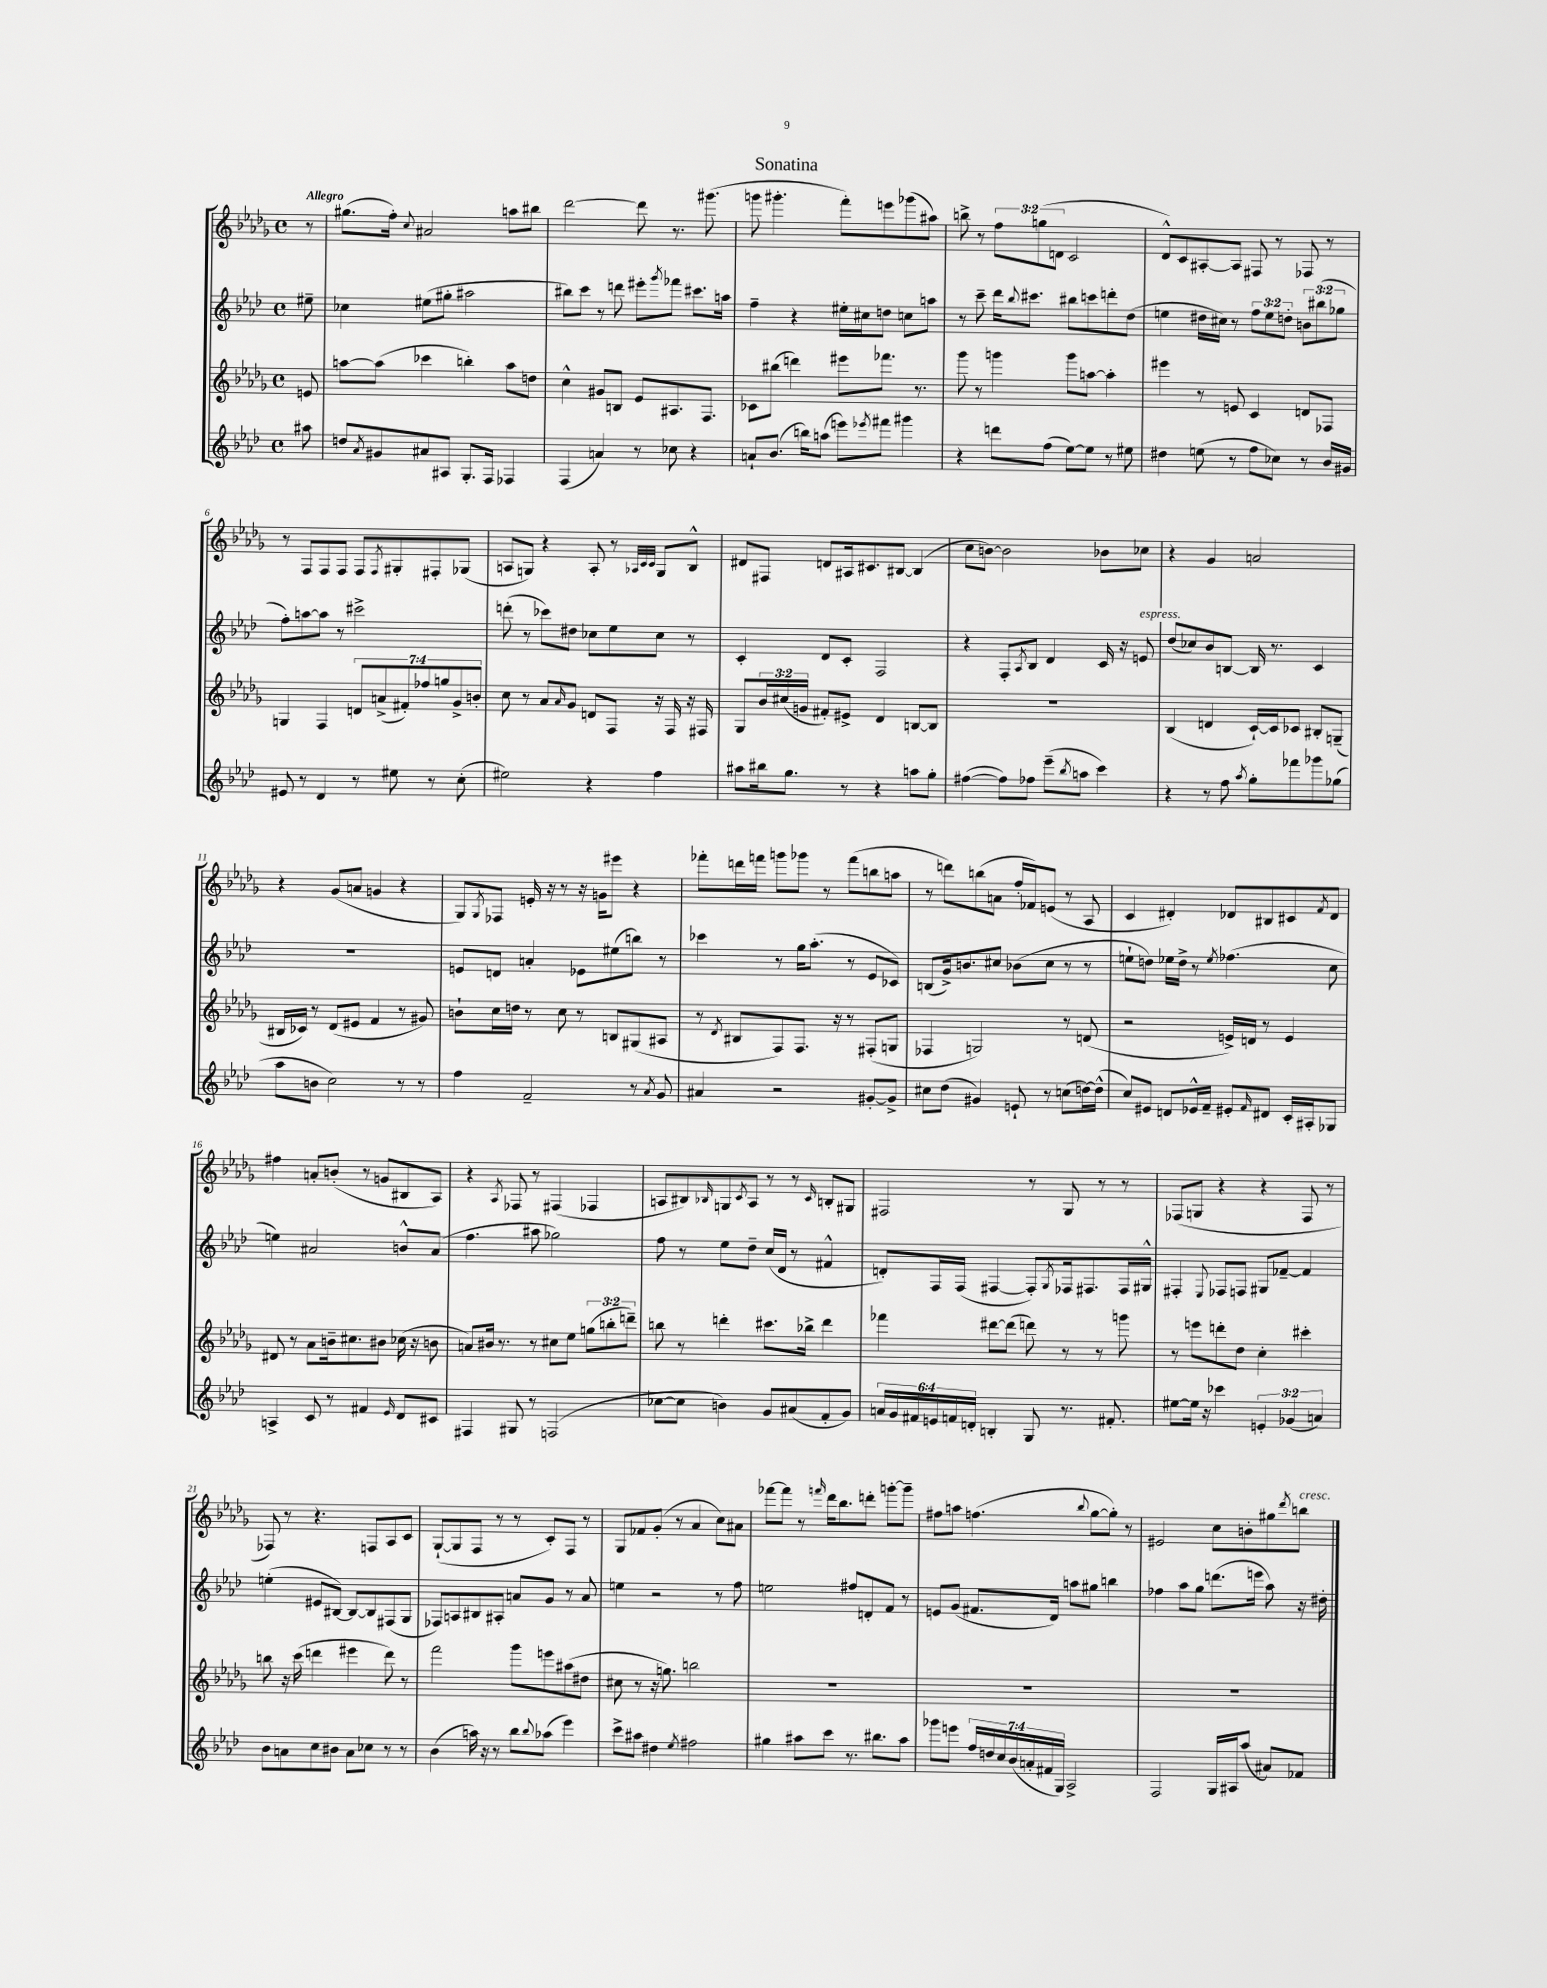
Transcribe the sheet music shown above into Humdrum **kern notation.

**kern	**kern	**kern	**kern
*staff4	*staff3	*staff2	*staff1
*clefG2	*clefG2	*clefG2	*clefG2
*k[b-e-a-d-]	*k[b-e-a-d-g-]	*k[b-e-a-d-]	*k[b-e-a-d-g-]
*M4/4	*M4/4	*M4/4	*M4/4
*met(c)	*met(c)	*met(c)	*met(c)
8aa#	8e	8ee#~	8r
=	=	=	=
8dd	[8aa	4cc-	(8.gg#
8qa-	.	.	.
8g#	(8aa]	.	.
.	.	.	16ff')
.	.	.	8qqcc
8a#	4ccc-	(8ee#	2a#
8A#	.	8gg#'	.
8.G'	4bb')	2aa#	.
16F	.	.	.
4F-	8aa	.	8aa
.	8dd	.	8bb#
=	=	=	=
(4F	4cc^^	8bb#)	[2ddd-
.	.	8ccc	.
4a)	8g#	8r	.
.	8B	8ddd	.
8r	8e-	8eee#'	8ddd-]
.	.	8qggg	.
8cc-	8.A#	8fff-	8.r
4r	.	8.ccc#	.
.	8.F	.	(8.ggg#
.	.	16aa	.
=	=	=	=
8a`	8c-	4ff~	8ggg
(8.b-	(8bb#	.	4.ggg#'
.	4ddd)	4r	.
16bb)	.	.	.
(8aa	.	.	.
8eee)	8eee#	16ee#'	8fff')
.	.	16cc#	.
8qeee-	.	.	.
8fff#	8.fff-	8dd	8eee
4ggg#	.	8cc	(8ggg-
.	8.r	.	.
.	.	8aa	8aa#)
=	=	=	=
4r	8ggg-	8r	8bb^
.	8r	8ccc~	8r
8ddd	4ggg	16ddd-	12ff
.	.	8qqbb-	.
.	.	8.ccc#	.
.	.	.	(12gg
(8ff	.	.	.
.	.	.	12d
[8ee-)	8ggg	8bb#	2c
8ee-]	[8aa	8ccc	.
8r	4aa']	8ddd'	.
8ee#	.	(8dd-	.
=	=	=	=
4dd#	4eee#	4ee	8d-^^)
.	.	.	8c
(8ee	8r	16dd#	[8A#'
.	.	16cc#)	.
8r	8e	8r	8A#]
8ff	4c	12ff	8F#
.	.	12ee	.
8cc-)	.	.	8r
.	.	12dd'	.
8r	8d	12b	8F-
.	.	(12bb#	.
16b-	8F-	.	8r
.	.	12gg-	.
16g#	.	.	.
=	=	=	=
8e#	4G	8ff')	8r
8r	.	[8aa	8F
4d-	4F	8aa]	8F
.	.	8r	8F
8r	14d	2ccc#^	8F
.	(14a^	.	.
.	.	.	8qF
8ee#	.	.	8G#'
.	14f#')	.	.
.	14ff-	.	.
8r	.	.	8F#'
.	14gg	.	.
.	14g-^	.	.
(8cc'	.	.	(8G-
.	14b'	.	.
=	=	=	=
2ee#)	8cc	(8ddd'	8A
.	8r	8r	8G)
.	8a-	8ccc-)	4r
.	16qqa-	.	.
.	8g-	8dd#	.
4r	8d	8cc-	8A'
.	8F	8ee-	8r
.	.	.	32qqA-
.	.	.	32qqc
.	.	.	32qqc
4ff	16r	8cc-	8G
.	16F	.	.
.	16r	8r	8B-^^
.	16F#	.	.
=	=	=	=
8aa#	8G-	4c'	8d#
16bb#	24b-	.	8F#
.	(24cc#	.	.
8.gg	.	.	.
.	24g	.	.
.	8f#')	8d-	8d
8r	8e#^	8c'	16A#
.	.	.	8.c#
4r	4d-	2F	.
.	.	.	[8B#
8aa	[8B	.	(4B#]
8gg'	8B]	.	.
=	=	=	=
([4ff#	1r	4r	8cc
.	.	.	[8b)
8ff#])	.	8F'	2b]
.	.	8qA-	.
8ff-	.	8B-	.
(8eee-~	.	4d-	.
8qbb-	.	.	.
8aa	.	.	.
4ccc)	.	16c	8b-
.	.	16r	.
.	.	8e	8cc-
=	=	=	=
4r	(4B-	(8dd-	4r
.	.	8cc-)	.
8r	4d	8b-	4g-
8ff	.	[8B	.
8qaa-	.	.	.
8gg'	[16c`)	16B]	2a
.	16c]	8.r	.
8fff-	8c-	.	.
8ggg-	8B#'	4c	.
(8gg-	(8G~	.	.
=	=	=	=
8aa-	16B#	1r	4r
.	16c-)	.	.
8b	8r	.	.
2cc)	(8d-	.	(8g-
.	8e#	.	8a
.	4f	.	4g
8r	8r	.	4r
8r	8g#)	.	.
=	=	=	=
4ff	8b`	8e	8G-)
.	.	.	8qG-
.	16cc	8d	8F-
.	16dd	.	.
2f~	8r	4a'	16e'
.	.	.	16r
.	8cc	.	8r
.	8r	8e-	16r
.	.	.	16g
.	8B	(8ee#	8eee#
8r	(8G#	8bb)	4r
8qa-	.	.	.
8g	8A#	8r	.
=	=	=	=
4a#	8r	4ccc-	8fff-'
.	8qd-	.	.
.	8B#	.	16ddd
.	.	.	16fff
2r	8F)	8r	8ggg
.	8.F	16gg	8ggg-
.	.	(8.aa-'	.
.	.	.	8r
.	16r	.	.
.	8r	8r	(8fff
[8g#'	(8F#'	8e-	8bb
8g#^]	8G	8c-)	8aa
=	=	=	=
8cc#	4F-	(8B	8r
(8dd-	.	16g^)	8ddd)
.	.	8.b	.
4g#)	2G)	.	(8bb
.	.	8cc#	8a
8e`	.	(8b-	16ff'
.	.	.	16f-)
8r	.	8cc#	(8e
(8cc	8r	8r	8r
[16dd)	(8d	8r	8A-
(16dd^^]	.	.	.
=	=	=	=
8cc)	2r	8ee`	4c
8e#	.	8dd)	.
8d	.	16ee-	4d#')
.	.	16dd^	.
16e-^^	.	8r	.
16f~	.	.	.
.	.	8qee-	.
8e#'	16e^)	(4.ff-	8d-
.	16d	.	.
16qqf	.	.	.
8d#	8r	.	8B#
16c'	4e	.	8c#
16A#'	.	.	.
.	.	.	8qf
8G-	.	8cc	8d-
=	=	=	=
4A^	8d#	4ee)	4ff#
.	8r	.	.
8c	8a-	2a#	8a'
8r	16b~	.	(8b'
.	8.cc#	.	.
4f#	.	.	8r
.	8b#	.	8g
16qqe-	.	.	.
8d-	(16cc-	8b^^	8B#
.	16r	.	.
8c#	8b	(8a#	8A-)
=	=	=	=
4F#	8a)	4.ff	4r
.	16b#	.	.
.	8.r	.	.
.	.	.	8qA-
8G#	.	.	8F-
8r	8r	8aa#	8r
(2F	8cc#	2gg-)	(4F#
.	8ee-	.	.
.	(12gg	.	4F-
.	12bb'	.	.
.	12ddd~)	.	.
=	=	=	=
[8cc-	8bb	8ff	8A
8cc-]	8r	8r	8B#)
.	.	.	16qqB-
4b)	4ddd'	8ee-	8G
.	.	.	8qc
.	.	8dd-~	8A
8g	8.ccc#	(16cc	8r
.	.	16d-	.
(8a#	.	8r	8r
.	16bb-^	.	.
.	.	.	16qqc
8f'	4ddd	4f#^^	8B'
8g)	.	.	8G#
=	=	=	=
24a	4fff-	8d')	2F#
24g	.	.	.
24f#	.	.	.
24e	.	16F	.
24f	.	.	.
.	.	(16F	.
24d'	.	.	.
4B'	[8ddd#	[4F#	.
.	(8ddd#]	.	.
8G	8ddd)	8F#'])	8r
.	.	8qG	.
8.r	8r	16F-	8G-
.	.	8.F#	.
.	8r	.	8r
8.f#'	.	.	.
.	8ggg	16F#	8r
.	.	16G#^^	.
=	=	=	=
[8ee#	8r	4F#'	(8F-
16ee#]	8eee	.	8G
16r	.	.	.
.	.	8qqE-	.
4ccc-	8ddd'	8F-	4r
.	8dd-	8F	.
6e'	4cc'	8G#	4r
.	.	[8f-~	.
(6g-	.	.	.
.	4ccc#'	4f-]	8F-
6a)	.	.	.
.	.	.	8r
=	=	=	=
8b-	8bb	(4ee'	8F-)
8a	16r	.	8r
.	(16ccc	.	.
8cc	4ddd	8e#	4.r
8b#	.	[8B#)	.
8a	4eee#	8B#_	.
8cc-	.	8B#]	8F
8r	8ddd)	(8F#	8A-
8r	8r	8G	8c
=	=	=	=
(4b-	2fff	8F-)	([8G-`
.	.	8A	8G-]
16aa)	.	8B#	8F
16r	.	.	.
8r	.	8A#'	8r
8bb-	8ggg-	8a	8r
8qqbb-	.	.	.
(8aa-	8eee	8g	8c')
4eee-)	(8aa#	8r	8F
.	8dd#	8a	8r
=	=	=	=
8ccc^	8cc#	4ee	8G-
8aa#	8r	.	8f-
4dd#	16r	2r	(8g-'
.	8.gg)	.	.
.	.	.	8r
8qee-	.	.	.
2ff#	2bb	.	4a-
.	.	8r	8cc)
.	.	8ff	8a#
=	=	=	=
4gg#	1r	2ee	[8fff-
.	.	.	8fff-]
8aa#	.	.	8r
.	.	.	16qqfff
8ccc	.	.	16ddd-
.	.	.	8.bb-
8.r	.	8ff#	.
.	.	8d'	8ddd'
8.bb#	.	.	.
.	.	8f	[8ggg'
8aa#	.	8r	8ggg~]
=	=	=	=
8ggg-	1r	8e	8ff#
8eee	.	(8g	8aa
28ff	.	8.f#	(4.ff
28dd	.	.	.
28cc	.	.	.
(28b-	.	.	.
28a'	.	.	.
28f#	.	.	.
.	.	16d-)	.
28G)	.	.	.
2A-^	.	8aa	.
.	.	.	8qqbb-
.	.	8gg#	[8gg-
.	.	4bb	8gg-'])
.	.	.	8r
=	=	=	=
2F	1r	4ff-	2e#
.	.	8aa-	.
.	.	8gg	.
16G	.	(8.ddd	8cc
16A#	.	.	.
(8aa-	.	.	8b'
.	.	16eee	.
8a#)	.	8aa-)	8gg#
.	.	.	8qddd-
8f-	.	16r	8bb
.	.	16dd#'	.
==	==	==	==
*-	*-	*-	*-
